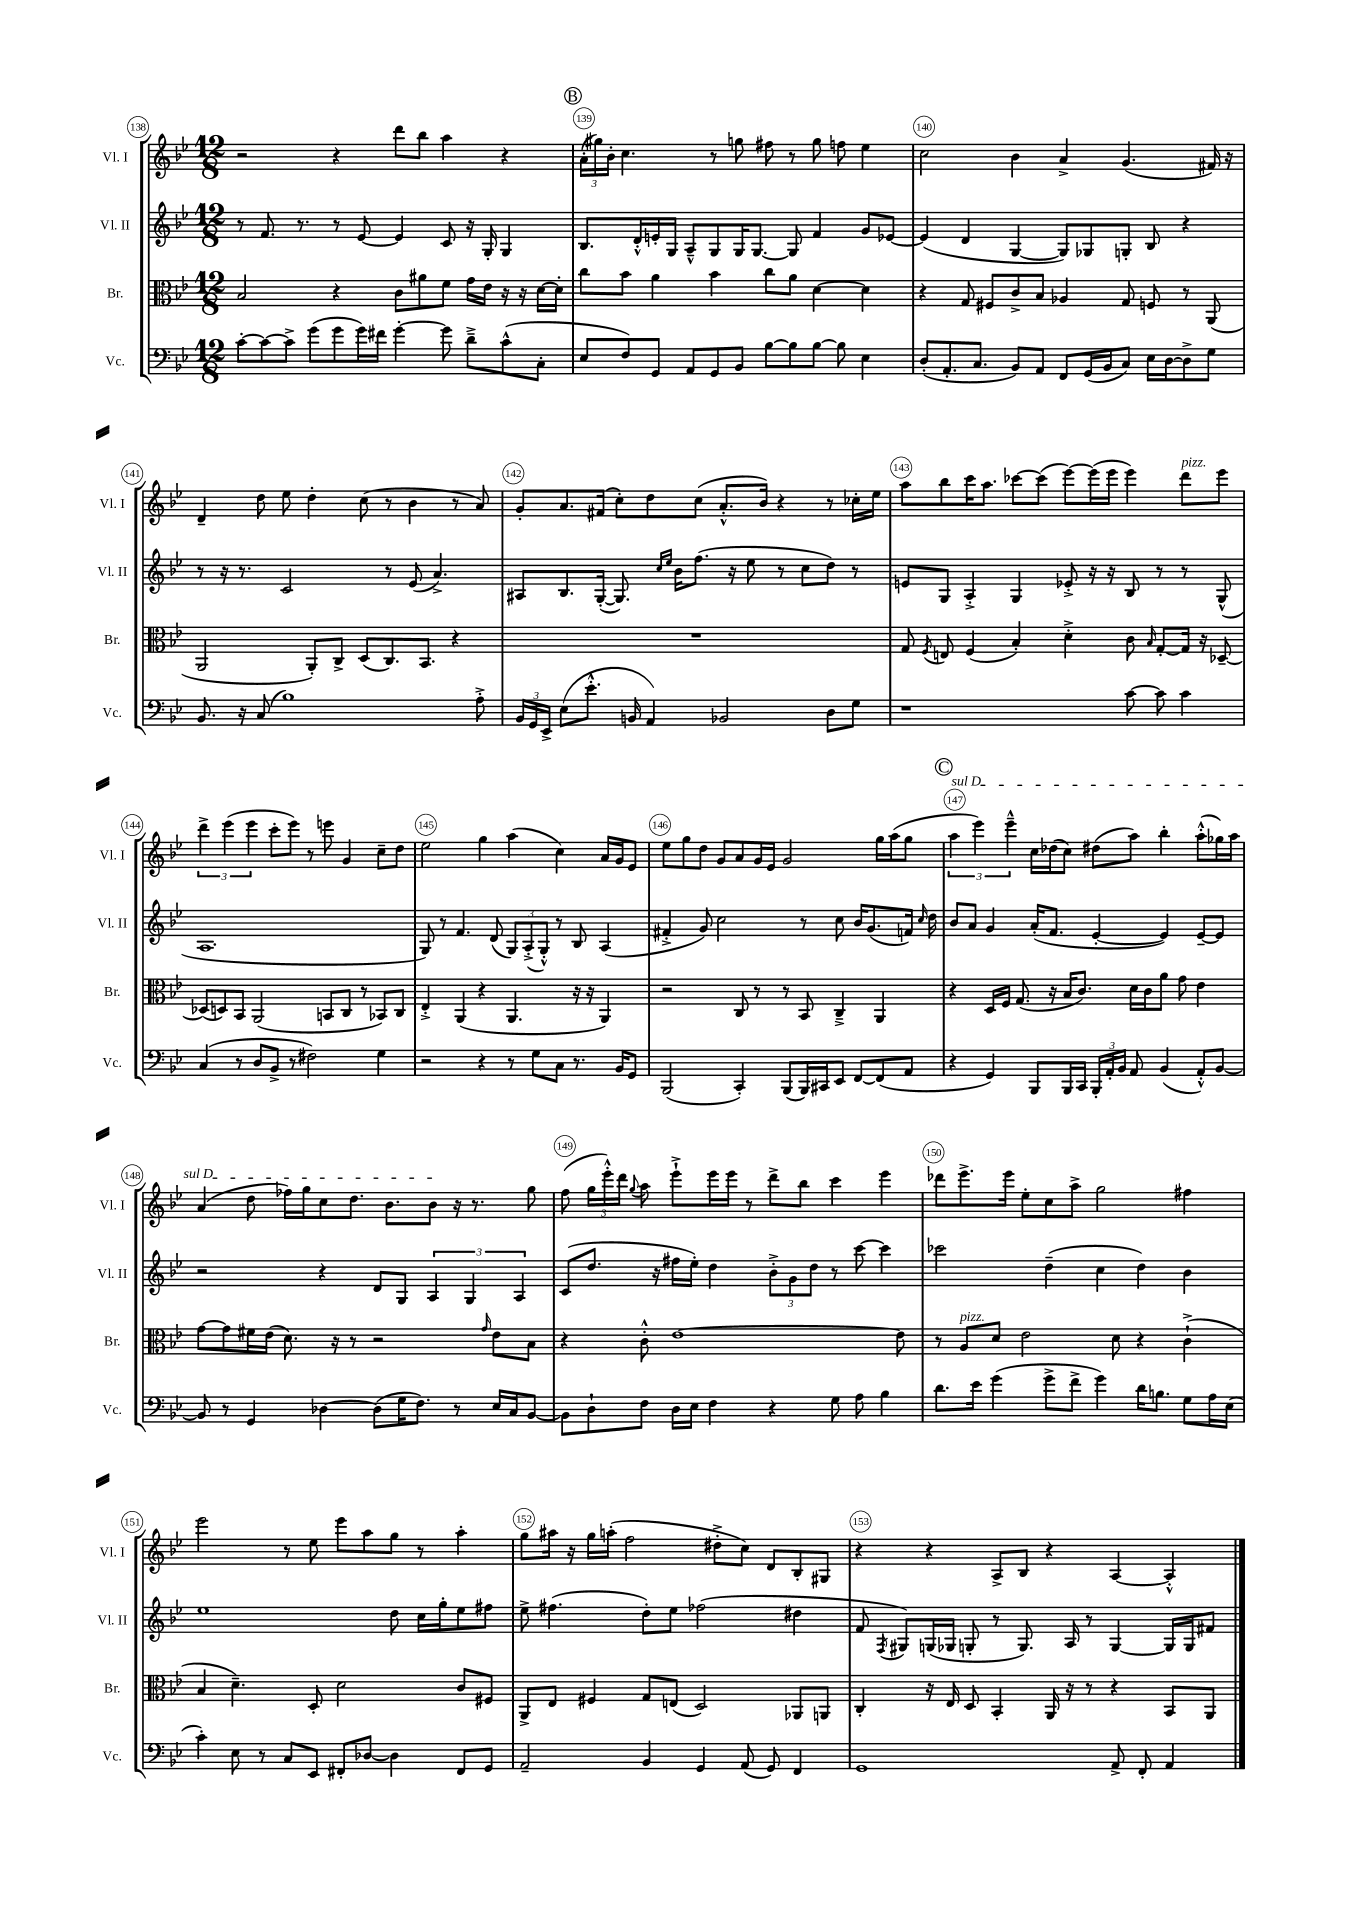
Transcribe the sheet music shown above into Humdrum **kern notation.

**kern	**kern	**kern	**kern
*staff4	*staff3	*staff2	*staff1
*clefF4	*clefC3	*clefG2	*clefG2
*k[b-e-]	*k[b-e-]	*k[b-e-]	*k[b-e-]
*M12/8	*M12/8	*M12/8	*M12/8
[8c'	2B-	8r	2r
8c_	.	8.f	.
8c^]	.	.	.
.	.	8.r	.
(8g	.	.	.
8g	4r	8r	4r
16g)	.	[8e-	.
16f#	.	.	.
[4g'	8c	4e-]	8ddd
.	8a#	.	8bb-
8g]	8f	8c	4aa
8d~^	16g	16r	.
.	16e-	16G'	.
(8c^^	16r	4G	4r
.	16r	.	.
8C'	[16d	.	.
.	16d']	.	.
=	=	=	=
8E-	8cc	8.B-	(24a'
.	.	.	24gg#)
.	.	.	24b-'
8F)	8b-	.	4.cc
.	.	16d'^^	.
8GG	4a	16e'	.
.	.	16G	.
8AA	.	8A~^^	.
8GG	4b-	8G	8r
8BB-	.	16G	8gg
.	.	[8.G	.
[8B-	8cc	.	8ff#
8B-]	8a	8G]	8r
[8B-	[4d	4f	8gg
8B-]	.	.	8ff
4E-	4d]	8g	4ee-
.	.	[8e-	.
=	=	=	=
(8D'	4r	(4e-]	2cc
8.AA'	.	.	.
.	8G	4d	.
8.C	.	.	.
.	8F#	.	.
8BB-)	8c^	[4G	4b-
8AA	8B-	.	.
8FF	4A-	8G])	4a^
(16GG	.	8G-	.
16BB-	.	.	.
8C)	8G	8G'	(4.g
16E-	8F	8B-	.
[16D	.	.	.
8D^]	8r	4r	.
8G	(8AA	.	16f#)
.	.	.	16r
=	=	=	=
8.BB-	2AA	8r	4d~
.	.	16r	.
16r	.	8.r	.
(8C	.	.	8dd
1B-)	.	2c	8ee-
.	8AA')	.	4dd'
.	8C^	.	.
.	(8D	.	(8cc
.	8.C)	8r	8r
.	.	(8e-	4b-
.	8.BB-	.	.
.	.	4.a^)	.
.	4r	.	8r
8A'^	.	.	8a)
=	=	=	=
24BB-	1.r	8A#	8g'
24GG	.	.	.
24EE-^	.	.	.
(8E-	.	8.B-	8.a
8.e-'^^	.	.	.
.	.	([16G'	(16f#
.	.	8.G])	8cc')
16BB	.	.	.
4AA)	.	.	8dd
.	.	16qqcc	.
.	.	16qqee-	.
.	.	16b-	.
.	.	(8.ff	(8cc
2BB-	.	.	8.a'^^
.	.	16r	.
.	.	8ee-	.
.	.	.	16b-)
.	.	8r	4r
.	.	8cc	.
8D	.	8dd)	8r
8G	.	8r	16cc-'
.	.	.	16ee-
=	=	=	=
1r	8G	8e	8aa
.	8qF	.	.
.	8E	8G	8bb-
.	(4F	4A'^	16ccc
.	.	.	8.aa
.	4B-')	4G	[8ccc-
.	.	.	(8ccc-]
.	4d'^	8e-'^	[8eee-)
.	.	16r	(16eee-]
.	.	16r	16eee-
[8c	8c	8B-	4eee-)
.	16qqB-	.	.
8c]	[8G'	8r	.
4c	16G]	8r	8ddd
.	16r	.	.
.	[8D-~	(8G^^	8eee-
=	=	=	=
(4C	(8D-]	1.A	6ddd^
.	8D)	.	.
.	.	.	(6eee-
8r	8BB-	.	.
.	.	.	6eee-
8D	(2AA	.	.
8BB-^	.	.	8ccc'
8r	.	.	8eee-)
2F#)	.	.	8r
.	8BB	.	8eee
.	8C	.	4g
.	8r	.	.
4G	8BB-)	.	8cc~
.	8C	.	8dd
=	=	=	=
2r	4E-'^	8G)	2ee-
.	.	8r	.
.	(4AA	4.f	.
4r	4r	.	4gg
.	.	(8d	.
8r	4.AA	12G)	(4aa
.	.	(12A'^	.
8G	.	.	.
.	.	12G'^^)	.
8C	.	8r	4cc)
8.r	16r	8B-	.
.	16r	.	.
.	4AA)	(4A	16a
16BB-	.	.	16g
8GG	.	.	8e-
=	=	=	=
(2BBB-	2r	4f#'^	8ee-
.	.	.	8gg
.	.	8g)	8dd
.	.	2cc	8g
4CC')	8C	.	8a
.	8r	.	16g
.	.	.	16e-
(8BBB-	8r	.	2g
16BBB-)	8BB-	8r	.
16CC#	.	.	.
8EE-	4C~^	8cc	.
[8FF	.	16b-	.
.	.	(8.g	.
(8FF]	4AA	.	16gg
.	.	.	(16aa
8AA	.	16f)	8gg
.	.	16qqcc	.
.	.	16dd	.
=	=	=	=
4r	4r	8b-	6aa
.	.	8a	.
.	.	.	6eee-)
4GG)	16D	4g	.
.	16F	.	.
.	.	.	6eee-~^^
.	(8.G	.	.
8BBB-	.	(16a'	16cc
.	16r	8.f	(16dd-
16BBB-	16B-	.	8cc)
16CC	8.c)	.	.
24BBB-'	.	[4e-'	(8dd#
24AA'	.	.	.
24BB-	.	.	.
8AA	16d	.	8aa)
.	16c	.	.
(4BB-	8a	4e-])	4bb-'
.	8g	.	.
8AA'^^)	4e-	[8e-~	(8aa'^^
[8BB-	.	8e-]	16gg-)
.	.	.	16aa
=	=	=	=
8BB-]	[8g	2r	(4a
8r	8g]	.	.
4GG	16f#	.	8dd
.	(16e-	.	.
.	8.d)	.	16ff-)
.	.	.	16gg
[4D-	.	4r	8cc
.	16r	.	.
.	8r	.	8.dd
(8D-]	2r	8d	.
.	.	.	8.b-
16G	.	8G	.
8.F)	.	.	.
.	.	6A	8b-
8r	.	.	16r
.	.	6G	.
.	.	.	8.r
.	16qqg	.	.
16E-	8e-	.	.
16C	.	.	.
.	.	6A	.
[8BB-	8B-	.	8gg
=	=	=	=
8BB-]	4r	(8c	(8ff
8D`	.	8.dd	24gg
.	.	.	24eee-'^^)
.	.	.	24ddd
.	.	.	8qqgg
8F	8c'^^	.	8aa
.	.	16r	.
16D	[1e-	16ff#	8eee-`^
16E-	.	16ee-')	.
4F	.	4dd	16eee-
.	.	.	16eee-
.	.	.	8r
4r	.	12b-'^	8ddd^
.	.	12g	.
.	.	.	8bb-
.	.	12dd	.
8G	.	8r	4ccc
8A	.	[8ccc	.
4B-	.	4ccc]	4eee-
.	8e-]	.	.
=	=	=	=
8.d	8r	2ccc-	8ddd-
.	8A	.	8.eee-^
16e-	.	.	.
(4g	8d	.	.
.	.	.	16eee-
.	2e-	.	8ee-'
8g^	.	(4dd~	8cc
8f^	.	.	8aa^
4g)	.	4cc	2gg
.	8d	.	.
16d	4r	4dd)	.
8.B	.	.	.
8G	(4c`^	4b-	4ff#
16A	.	.	.
(16E-	.	.	.
=	=	=	=
4c')	4B-	1ee-	2eee-
8E-	4.d~)	.	.
8r	.	.	.
8C	.	.	8r
8EE-	8D'	.	8ee-
8FF#'	2d	.	8eee-
[8D-	.	.	8aa
4D-]	.	8dd	8gg
.	.	16cc	8r
.	.	16gg'	.
8FF#	8c	8ee-	4aa'
8GG	8F#	8ff#	.
=	=	=	=
2AA~	8AA^	8ee-^	8gg
.	8E-	(4.ff#	16aa#
.	.	.	16r
.	4F#	.	16gg
.	.	.	(16aa'
.	.	.	2ff
4BB-	8G	8dd')	.
.	(8E	8ee-	.
4GG	2D)	(2ff-	.
.	.	.	8dd#'^
(8AA	.	.	8cc)
8GG)	.	.	8d
4FF	8AA-	4dd#	8B-'
.	8AA	.	8G#
=	=	=	=
1GG	4C'	8f	4r
.	.	8qF	.
.	.	8G#)	.
.	16r	(16G	4r
.	16E-	16G-	.
.	8D	8G'	.
.	4BB-'	8r	8A^
.	.	8.G)	8B-
.	16AA	.	4r
.	16r	16A	.
.	8r	8r	.
8AA^	4r	[4G	[4A
8FF'	.	.	.
4AA	8BB-	16G]	4A'^^]
.	.	16G	.
.	8AA	8f#	.
==	==	==	==
*-	*-	*-	*-
